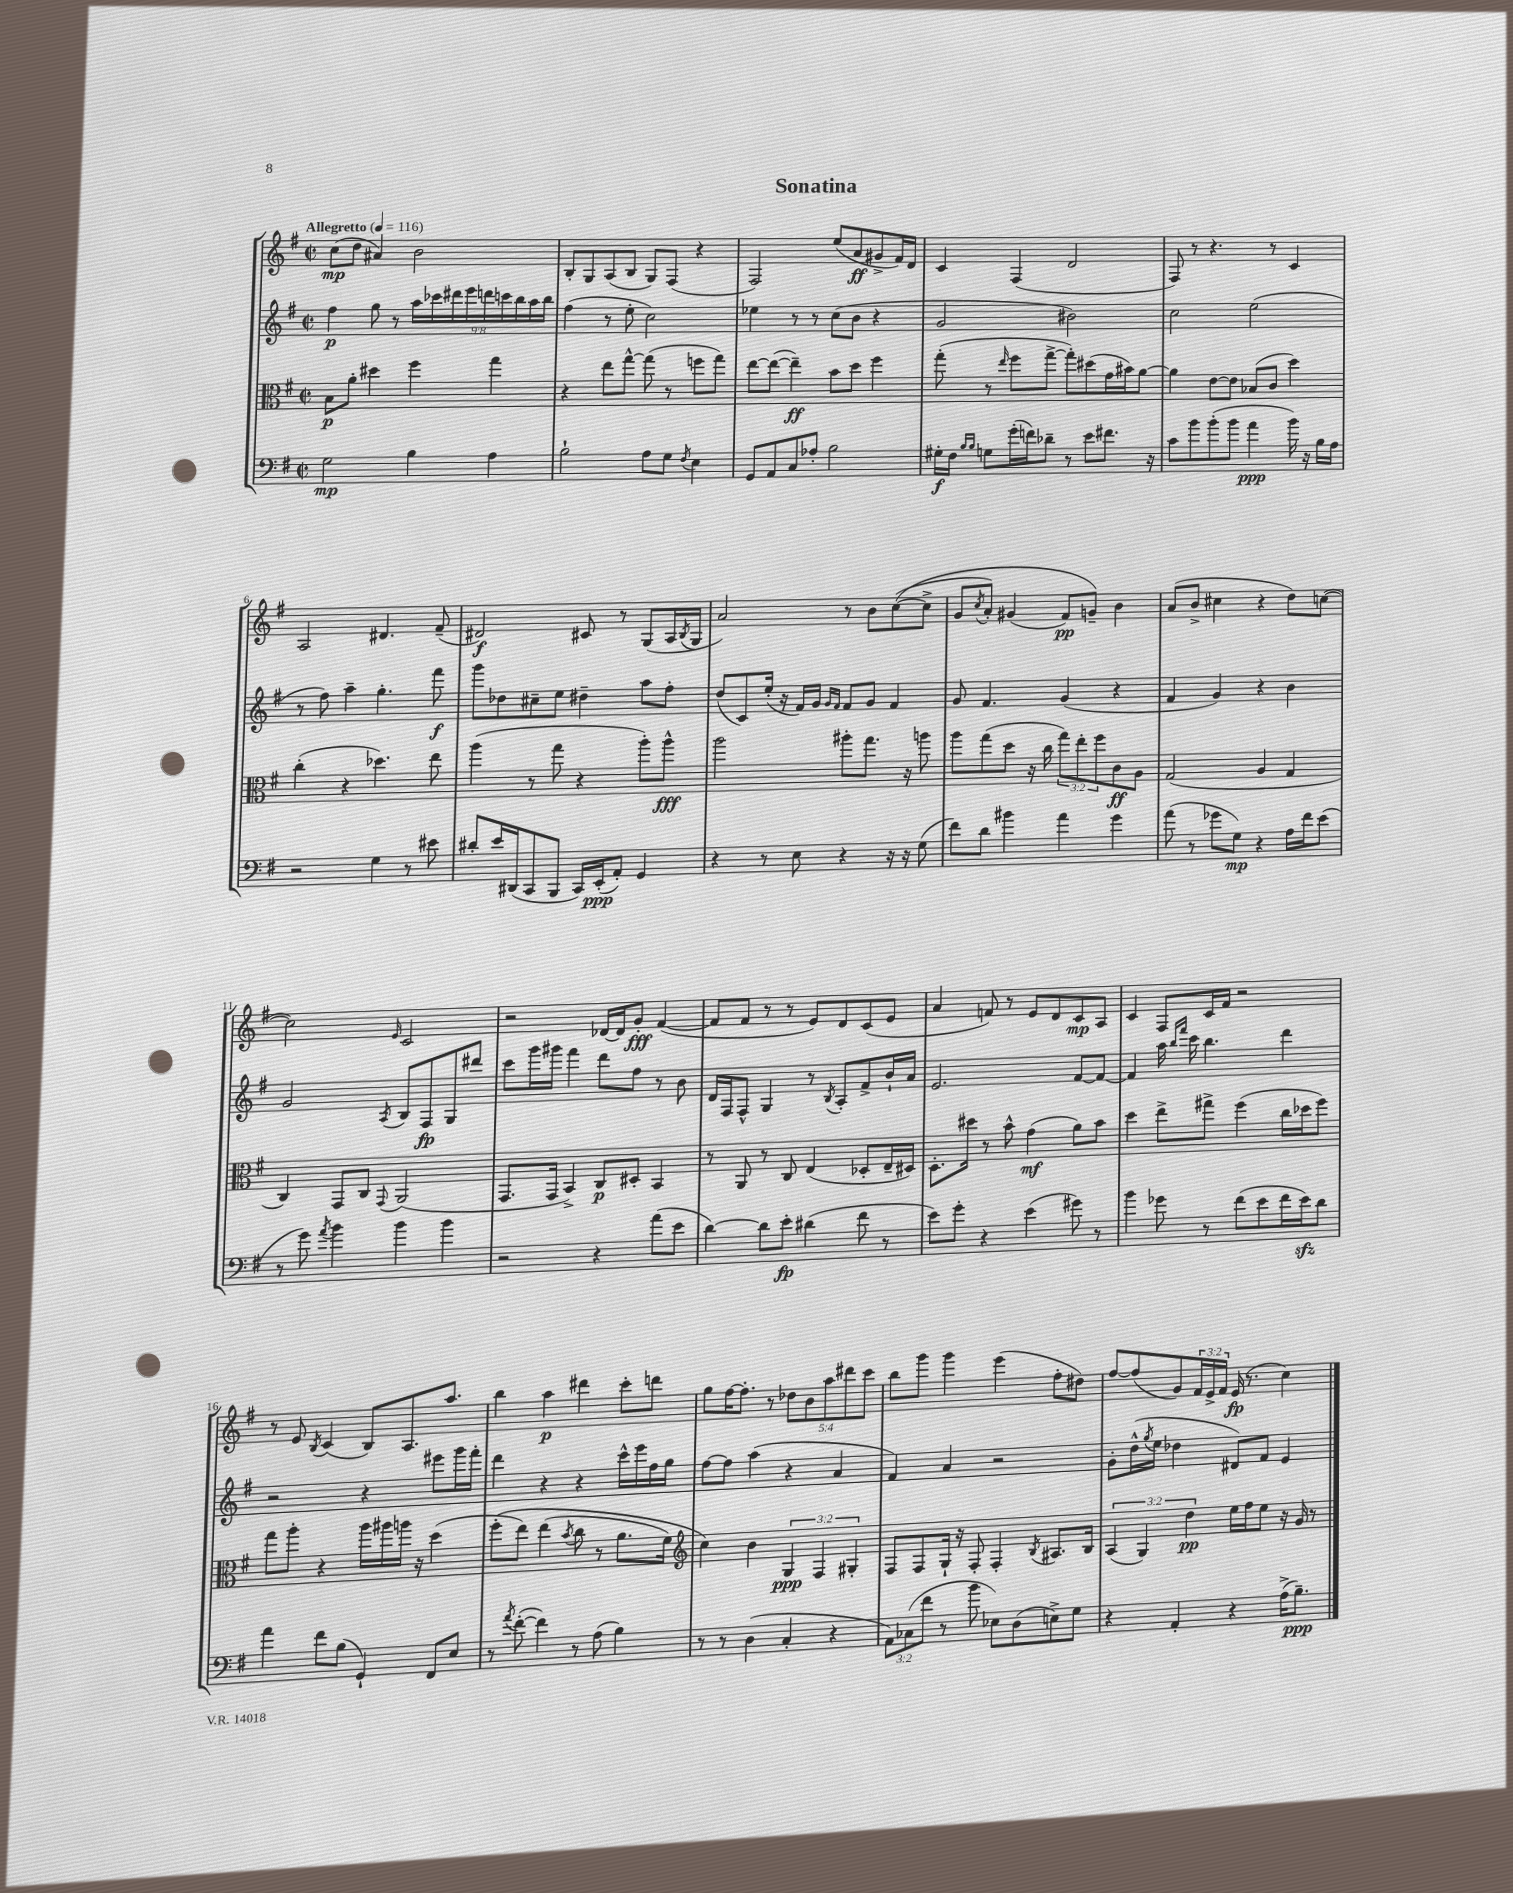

**kern	**dynam	**kern	**dynam	**kern	**dynam	**kern	**dynam
*part4	*part4	*part3	*part3	*part2	*part2	*part1	*part1
*staff4	*staff4	*staff3	*staff3	*staff2	*staff2	*staff1	*staff1
*clefF4	*	*clefC3	*	*clefG2	*	*clefG2	*
*k[f#]	*	*k[f#]	*	*k[f#]	*	*k[f#]	*
*M2/2	*	*M2/2	*	*M2/2	*	*M2/2	*
*met(c|)	*	*met(c|)	*	*met(c|)	*	*met(c|)	*
*MM116	*	*MM116	*	*MM116	*	*MM116	*
=1	=1	=1	=1	=1	=1	=1	=1
!	!	!	!	!	!	!LO:TX:a:B:t=Allegretto	!
2G\	mp	8B\L	p	4ff#\	p	(8cc\L	mp
.	.	8a'\J	.	.	.	8dd\J	.
.	.	4dd#X\	.	8gg\	.	4a#X/)	.
.	.	.	.	8r	.	.	.
4B\	.	4ff#\	.	18aa\LL	.	2b\	.
.	.	.	.	18ccc-X\	.	.	.
.	.	.	.	18ddd#X\	.	.	.
.	.	.	.	18eee\	.	.	.
.	.	.	.	18dddn\	.	.	.
4A\	.	4gg\	.	.	.	.	.
.	.	.	.	18cccn\	.	.	.
.	.	.	.	18bb\	.	.	.
.	.	.	.	18aa\	.	.	.
.	.	.	.	18bb\JJ	.	.	.
=2	=2	=2	=2	=2	=2	=2	=2
2B`\	.	4r	.	(4ff#\	.	8B'/L	.
.	.	.	.	.	.	8G/	.
.	.	8ee\L	.	8r	.	(8A/	.
.	.	[8gg^^\J	.	8ee'\	.	8B/J	.
8A\L	.	(8gg\]	.	2cc\)	.	8G/L)	.
8G\J	.	8r	.	.	.	(8F#/J	.
8qF#/	.	.	.	.	.	.	.
4E\	.	8ffn\L	.	.	.	4r	.
.	.	8gg\J)	.	.	.	.	.
=3	=3	=3	=3	=3	=3	=3	=3
8GG/L	.	[8ee\L	.	4ee-X\	.	2F#/)	.
8AA/	.	(8ee\J_	.	.	.	.	.
8C/	.	4ee~\])	ff	8r	.	.	.
8A-X'/J	.	.	.	8r	.	.	.
2B\	.	8b\L	.	(8cc\L	.	(8ee/L	.
.	.	8dd\J	.	8b\J	.	8a/	ff
.	.	4ff#\	.	4r	.	8g#X^/	.
.	.	.	.	.	.	16f#/L)	.
.	.	.	.	.	.	16d/JJ	.
=4	=4	=4	=4	=4	=4	=4	=4
16G#X'\LL	f	(8gg'\	.	2g/	.	4c/	.
16F#\JJ	.	.	.	.	.	.	.
16qqB/LL	.	.	.	.	.	.	.
16qqB/JJ	.	.	.	.	.	.	.
8Gn\L	.	8r	.	.	.	.	.
.	.	16qqee/	.	.	.	.	.
(16g'\L	.	8ff#\L	.	.	.	(4F#/	.
16fn\J)	.	.	.	.	.	.	.
8d-X~\J	.	[8gg^\J	.	.	.	.	.
8r	.	8gg'\L])	.	2b#X\)	.	2d/	.
8e\L	.	(8dd#X\	.	.	.	.	.
8.f#X\J	.	16g\L	.	.	.	.	.
.	.	16b#X\J)	.	.	.	.	.
.	.	[8a\J	.	.	.	.	.
16r	.	.	.	.	.	.	.
=5	=5	=5	=5	=5	=5	=5	=5
8c\L	.	4a\]	.	2cc\	.	8F#/)	.
8b\	.	.	.	.	.	8r	.
(8b'\	.	[8e\L	.	.	.	4.r	.
8b\J	.	8e\J]	.	.	.	.	.
4a\	ppp	(8B-X/L	.	(2ee\	.	.	.
.	.	8c/J	.	.	.	8r	.
16b\)	.	4dd\)	.	.	.	4c/	.
16r	.	.	.	.	.	.	.
16B\LL	.	.	.	.	.	.	.
16A\JJ	.	.	.	.	.	.	.
!!LO:LB:g=z
=6	=6	=6	=6	=6	=6	=6	=6
2r	.	(4cc'\	.	8r	.	2A/	.
.	.	.	.	8ff#\)	.	.	.
.	.	4r	.	4aa~\	.	.	.
4G\	.	4.dd-X\)	.	4.gg'\	.	4.d#X/	.
8r	.	.	.	.	.	.	.
8e#X\	.	8ee\	.	8fff#\	f	(8f#~/	.
=7	=7	=7	=7	=7	=7	=7	=7
8d#X'/L	.	(4aa\	.	8ggg\L	.	2d#X/)	f
16e/L	.	.	.	8dd-X\	.	.	.
(16DD#X/J	.	.	.	.	.	.	.
8CC/	.	8r	.	8cc#X~\	.	.	.
8BBB/J	.	8gg\	.	8ee\J	.	.	.
16CC/LL)	.	4r	.	4dd#X~\	.	8c#X/	.
(16EE'/J	ppp	.	.	.	.	.	.
8AA'/J)	.	.	.	.	.	8r	.
4GG/	.	8aa'\L)	.	8aa\L	.	(8G/L	.
.	.	8aa^^\J	fff	8ff#'\J	.	16A/L	.
.	.	.	.	.	.	8qB/	.
.	.	.	.	.	.	16G/JJ	.
=8	=8	=8	=8	=8	=8	=8	=8
4r	.	2aa\	.	(8dd/L	.	2a/)	.
.	.	.	.	8c/)	.	.	.
8r	.	.	.	(16ee'/Jk	.	.	.
.	.	.	.	16r	.	.	.
8E\	.	.	.	16f#/LL)	.	.	.
.	.	.	.	16g/JJ	.	.	.
.	.	.	.	16qqg/LL	.	.	.
.	.	.	.	16qqf#/JJ	.	.	.
4r	.	8aa#X'\L	.	8f#/L	.	8r	.
.	.	8.gg\J	.	8g/J	.	8b\L	.
16r	.	.	.	4f#/	.	(([8cc\	.
16r	.	16r	.	.	.	.	.
(8G\	.	8aan\	.	.	.	8cc^\J]	.
=9	=9	=9	=9	=9	=9	=9	=9
8f#\L)	.	8aa\L	.	8g/	.	8g/L	.
.	.	.	.	.	.	8qcc/	.
8d\J	.	(8gg\	.	4.f#/	.	8a'/J)	.
4b#X\	.	8dd\J	.	.	.	(4g#X/	.
.	.	16r	.	.	.	.	.
.	.	16cc\	.	.	.	.	.
4a\	.	12gg\L)	.	(4g/	.	8f#/L)	pp
.	.	12ee'\	.	.	.	.	.
.	.	.	.	.	.	8gn~/J)	.
.	.	12ff#\	.	.	.	.	.
4g\	.	8c\	ff	4r	.	4b\	.
.	.	8A\J	.	.	.	.	.
=10	=10	=10	=10	=10	=10	=10	=10
(8a\	.	(2G/	.	4f#/	.	(8a/L	.
8r	.	.	.	.	.	8b^/J	.
8g-X\L	.	.	.	4g/)	.	4cc#X\	.
8G\J)	mp	.	.	.	.	.	.
4r	.	4A/	.	4r	.	4r	.
16A\LL	.	4G/	.	4b\	.	8dd\L)	.
16f#\J	.	.	.	.	.	.	.
(8e\J	.	.	.	.	.	([8ccn\J	.
!!LO:LB:g=z
=11	=11	=11	=11	=11	=11	=11	=11
8r	.	4C/)	.	2g/	.	2cc\])	.
8g\)	.	.	.	.	.	.	.
8qa/	.	.	.	.	.	.	.
4b\	.	8GG/L	.	.	.	.	.
.	.	8C/J	.	.	.	.	.
.	.	8qqGG/	.	8qA/	.	16qqe/	.
4b\	.	(2AA/	.	8B/L	.	2c/	.
.	.	.	.	8F#/	fp	.	.
4b\	.	.	.	8G/	.	.	.
.	.	.	.	8ddd#X/J	.	.	.
=12	=12	=12	=12	=12	=12	=12	=12
2r	.	8.GG/L	.	8ccc\L	.	2r	.
.	.	.	.	16ggg\L	.	.	.
.	.	16GG/Jk	.	16ggg#X\JJ	.	.	.
.	.	4BB^/)	.	4fff#\	.	.	.
4r	.	8C/L	p	8ddd\L	.	[16d-X/LL	.
.	.	.	.	.	.	16d-/J]	.
.	.	8D#X'/J	.	8ff#\J	.	8g'/J	fff
(8a\L	.	4BB/	.	8r	.	([4f#/	.
8e\J	.	.	.	8b\	.	.	.
=13	=13	=13	=13	=13	=13	=13	=13
[4d\)	.	8r	.	16d/LL	.	8f#/L]	.
.	.	.	.	16F#/J	.	.	.
.	.	8AA/	.	8F#^^/J	.	8f#/J	.
8d\L]	.	8r	.	4G/	.	8r	.
8e'\J	fp	8C/	.	.	.	8r	.
(4d#X\	.	(4E/	.	8r	.	8e/L)	.
.	.	.	.	8qB/	.	.	.
.	.	.	.	8A'/L	.	8d/	.
8f#\	.	8D-X'/L	.	8f#^/	.	(8c/	.
8r	.	16E~/L	.	16b`/L	.	8e/J	.
.	.	16D#X/JJ)	.	16a/JJ	.	.	.
=14	=14	=14	=14	=14	=14	=14	=14
8e\L)	.	8.D'\L	.	2.e/	.	4a/	.
8g'\J	.	.	.	.	.	.	.
.	.	16dd#X\Jk	.	.	.	.	.
4r	.	8r	.	.	.	8fn/)	.
.	.	8b^^\	.	.	.	8r	.
(4e\	.	(4g\	mf	.	.	8e/L	.
.	.	.	.	.	.	8d/	.
8g#X\)	.	8a\L)	.	[8f#/L	.	8c/	mp
8r	.	8b\J	.	8f#/J_	.	8A/J	.
=15	=15	=15	=15	=15	=15	=15	=15
4b\	.	4dd\	.	4f#/]	.	4c/	.
8g-X\	.	8ee^\L	.	16aa\	.	8F#/L	.
.	.	.	.	16qqbb/LL	.	.	.
.	.	.	.	16qqfff#/JJ	.	.	.
.	.	.	.	16ccc\	.	.	.
8r	.	8gg#X^\J	.	4.bb\	.	16c/L	.
.	.	.	.	.	.	16f#/JJ	.
(8f#\L	.	(4ff#\	.	.	.	2r	.
8e\	.	.	.	.	.	.	.
16f#\L	.	16cc\LL	.	4ddd\	.	.	.
16ezz\J)	.	16dd-X\J	.	.	.	.	.
8d\J	.	8ff#\J)	.	.	.	.	.
!!LO:LB:g=z
=16	=16	=16	=16	=16	=16	=16	=16
4a\	.	8gg\L	.	2r	.	8r	.
.	.	8aa'\J	.	.	.	8e/	.
.	.	.	.	.	.	8qB/	.
8f#\L	.	4r	.	.	.	(4c/	.
(8B\J	.	.	.	.	.	.	.
4GG`/)	.	16aa\LL	.	4r	.	8B/L)	.
.	.	16aa#X\	.	.	.	.	.
.	.	16aan\JJ	.	.	.	8.A/	.
.	.	16r	.	.	.	.	.
8FF#/L	.	(4dd\	.	8eee#X\L	.	.	.
.	.	.	.	.	.	8.aa/J	.
8E/J	.	.	.	16ggg\L	.	.	.
.	.	.	.	16fff#'\JJ	.	.	.
=17	=17	=17	=17	=17	=17	=17	=17
8r	.	(8ff#'\L	.	4ddd\	.	4bb\	.
8qa/	.	.	.	.	.	.	.
([8f#'\	.	8ee\J)	.	.	.	.	.
4f#\])	.	(4ee\	.	4r	.	4aa\	p
.	.	8qb/	.	.	.	.	.
8r	.	8cc\	.	4r	.	4ddd#X\	.
(8A\	.	8r	.	.	.	.	.
4B\)	.	8.a\L	.	16ccc^^\LL	.	8ccc'\L	.
.	.	.	.	16eee\	.	.	.
.	.	.	.	16ff#\	.	8dddn\J	.
.	.	16f#\Jk)	.	16gg\JJ	.	.	.
=18	=18	=18	=18	=18	=18	=18	=18
*	*	*clefG2	*	*	*	*	*
8r	.	4cc\)	.	[8ff#\L	.	8gg\L	.
8r	.	.	.	8ff#\J]	.	[16ff#\K	.
.	.	.	.	.	.	8.ff#'\J]	.
(4D\	.	4b\	.	(4aa\	.	.	.
.	.	.	.	.	.	8r	.
4C'/	.	6G/	ppp	4r	.	10dd-X\L	.
.	.	.	.	.	.	10b\	.
.	.	6F#/	.	.	.	.	.
.	.	.	.	.	.	10aa\	.
4r	.	.	.	4a/	.	.	.
.	.	.	.	.	.	10ddd#X\	.
.	.	6G#X'/	.	.	.	.	.
.	.	.	.	.	.	10ccc\J	.
=19	=19	=19	=19	=19	=19	=19	=19
12AA\L)	.	8F#/L	.	4f#/)	.	8bb\L	.
(12C-X\	.	.	.	.	.	.	.
.	.	8F#/	.	.	.	8ggg\J	.
12f#\J	.	.	.	.	.	.	.
8r	.	16G`/Jk	.	4a/	.	4ggg\	.
.	.	16r	.	.	.	.	.
8b\	.	8F#'/	.	.	.	.	.
8E-X\L)	.	4F#'/	.	2r	.	(4eee\	.
(8D\	.	.	.	.	.	.	.
.	.	8qB/	.	.	.	.	.
8En^\)	.	8.A#X/L	.	.	.	8ff#'\L	.
8G\J	.	.	.	.	.	8dd#X\J)	.
.	.	16B/Jk	.	.	.	.	.
=20	=20	=20	=20	=20	=20	=20	=20
4r	.	(6A/	.	8g'\L	.	[8ff#/L	.
.	.	.	.	(16dd^^\L	.	(8ff#/]	.
.	.	6G/)	.	.	.	.	.
.	.	.	.	8qgg/	.	.	.
.	.	.	.	16ee\JJ	.	.	.
4AA'/	.	.	.	4dd-X\	.	8g/)	.
.	.	6dd\	pp	.	.	.	.
.	.	.	.	.	.	24f#/L	.
.	.	.	.	.	.	24e^/	.
.	.	.	.	.	.	24f#/JJ	.
4r	.	16ee\LL	.	8d#X/L)	.	(16e/	fp
.	.	16ff#\J	.	.	.	8.r	.
.	.	8ee\J	.	8f#/J	.	.	.
(16A^\KL	.	16r	.	4e/	.	4cc\)	.
8.B~\J)	ppp	16g/	.	.	.	.	.
.	.	8r	.	.	.	.	.
==	==	==	==	==	==	==	==
*-	*-	*-	*-	*-	*-	*-	*-
